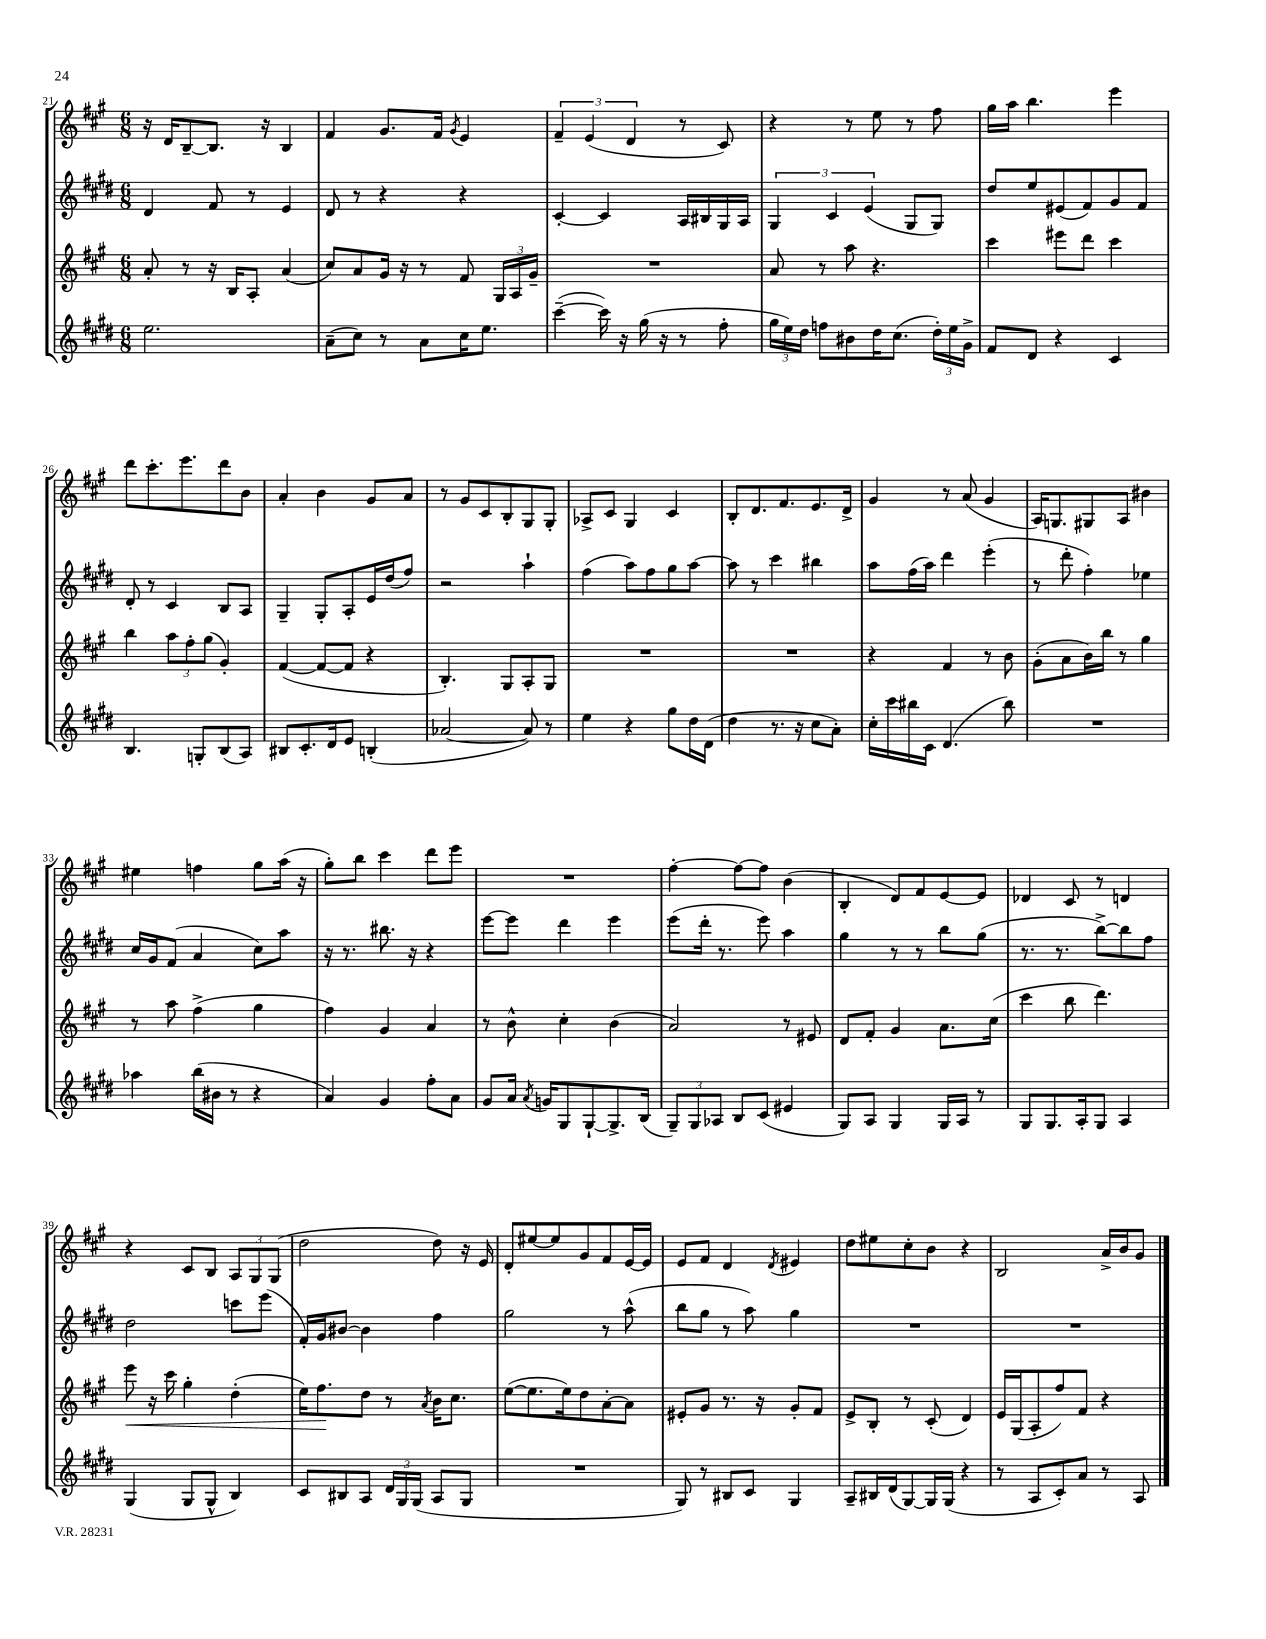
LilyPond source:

<<
\new StaffGroup <<
\new Staff = "s0" {
    \clef treble \key a \major \numericTimeSignature \time 6/8
    \autoBeamOff r16 d'16[ b8~-- b8.] r16 b4 |
    fis'4 gis'8.[ fis'16] \acciaccatura { gis'8 } e'4 |
    \tuplet 3/2 { fis'4-- e'4( d'4 } r8 cis'8) |
    r4 r8 e''8 r8 fis''8 |
    gis''16[ a''16] b''4. e'''4 |
    d'''8[ cis'''8.-. e'''8. d'''8 b'8] |
    a'4-. b'4 gis'8[ a'8] |
    r8 gis'8[ cis'8 b8-. gis8 gis8]-. |
    aes8[-> cis'8] gis4 cis'4 |
    b8[-. d'8. fis'8. e'8. d'16]-> |
    gis'4 r8 a'8( gis'4 |
    a16[) g8. gis8 a8] bis'4 |
    eis''4 f''4 gis''8[ a''16]( r16 |
    gis''8[-.) b''8] cis'''4 d'''8[ e'''8] |
    R2. |
    fis''4~-. fis''8[~ fis''8] b'4( |
    b4-. d'8[) fis'8 e'8~ e'8] |
    des'4 cis'8 r8 d'4 |
    r4 cis'8[ b8] \tuplet 3/2 { a8[ gis8 gis8]( } |
    d''2 d''8) r16 e'16 |
    d'8[-. eis''8~ eis''8 gis'8 fis'8 e'16~ e'16] |
    e'8[ fis'8] d'4 \acciaccatura { d'8 } eis'4 |
    d''8[ eis''8 cis''8-. b'8] r4 |
    b2 a'16[-> b'16 gis'8] \bar "|." |
}
\new Staff = "s1" {
    \clef treble \key e \major \numericTimeSignature \time 6/8
    \autoBeamOff dis'4 fis'8 r8 e'4 |
    dis'8 r8 r4 r4 |
    cis'4~-. cis'4 a16[ bis16 gis16 a16] |
    \tuplet 3/2 { gis4 cis'4 e'4( } gis8[ gis8]) |
    dis''8[ e''8 eis'8( fis'8) gis'8 fis'8] |
    dis'8-. r8 cis'4 b8[ a8] |
    gis4-- gis8[-. a8-. e'16 dis''16( fis''8]) |
    r2 a''4-! |
    fis''4( a''8[) fis''8 gis''8 a''8]~ |
    a''8 r8 cis'''4 bis''4 |
    a''8[ fis''16( a''16]) dis'''4 e'''4-.( |
    r8 dis'''8-. fis''4-.) ees''4 |
    cis''16[ gis'16 fis'8]( a'4 cis''8[) a''8] |
    r16 r8. bis''8. r16 r4 |
    e'''8[~ e'''8] dis'''4 e'''4 |
    e'''8[( dis'''16]-. r8. e'''8) a''4 |
    gis''4 r8 r8 b''8[ gis''8]( |
    r8. r8. b''8[~->) b''8 fis''8] |
    dis''2 c'''8[ e'''8]( |
    fis'16[-.) gis'16 bis'8]~ bis'4 fis''4 |
    gis''2 r8 a''8-^( |
    b''8[ gis''8] r8 a''8) gis''4 |
    R2. |
    R2. \bar "|." |
}
\new Staff = "s2" {
    \clef treble \key a \major \numericTimeSignature \time 6/8
    \autoBeamOff a'8-. r8 r16 b16[ a8]-. a'4( |
    cis''8[) a'8 gis'16] r16 r8 fis'8 \tuplet 3/2 { gis16[ a16 gis'16]-- } |
    R2. |
    a'8 r8 a''8 r4. |
    cis'''4 eis'''8[ d'''8] cis'''4 |
    b''4 \tuplet 3/2 { a''8[ fis''8-. gis''8]( } gis'4-.) |
    fis'4~( fis'8[~ fis'8] r4 |
    b4.-.) gis8[ a8-. gis8] |
    R2. |
    R2. |
    r4 fis'4 r8 b'8 |
    gis'8[-.( a'8 b'16) b''16] r8 gis''4 |
    r8 a''8 fis''4->( gis''4 |
    fis''4) gis'4 a'4 |
    r8 b'8-^ cis''4-. b'4( |
    a'2) r8 eis'8 |
    d'8[ fis'8]-. gis'4 a'8.[ cis''16]( |
    cis'''4 b''8 d'''4.) |
    e'''8\< r16 cis'''16 gis''4-. d''4-.( |
    e''16[) fis''8.\! d''8] r8 \acciaccatura { a'8 } b'16[ cis''8.] |
    e''8[~( e''8. e''16) d''8 a'8~-. a'8] |
    eis'8[-. gis'8] r8. r16 gis'8[-. fis'8] |
    e'8[-> b8]-. r8 cis'8-.( d'4) |
    e'16[ gis16( a8-. fis''8) fis'8] r4 \bar "|." |
}
\new Staff = "s3" {
    \clef treble \key e \major \numericTimeSignature \time 6/8
    \autoBeamOff e''2. |
    a'8[--( cis''8]) r8 a'8[ cis''16 e''8.] |
    cis'''4~--( cis'''16) r16 gis''16( r16 r8 fis''8-. |
    \tuplet 3/2 { gis''16[ e''16) dis''16] } f''8[ bis'8 dis''16 cis''8.]( \tuplet 3/2 { dis''16[-.) e''16 gis'16]-> } |
    fis'8[ dis'8] r4 cis'4 |
    b4. g8[-. b8( a8]) |
    bis8[ cis'8.-. dis'16 e'8] b4-.( |
    aes'2~ aes'8) r8 |
    e''4 r4 gis''8[ dis''16 dis'16]( |
    dis''4 r8. r16 cis''8[ a'8]-.) |
    cis''16[-. cis'''16 bis''16 cis'16] dis'4.( bis''8) |
    R2. |
    aes''4 b''16[( bis'16] r8 r4 |
    a'4) gis'4 fis''8[-. a'8] |
    gis'8[ a'16] \acciaccatura { a'8 } g'16[ gis8 gis8~-! gis8.-> b16]( |
    \tuplet 3/2 { gis8[--) gis8 aes8] } b8[ cis'8]( eis'4 |
    gis8[) a8] gis4 gis16[ a16] r8 |
    gis8[ gis8. a16-. gis8] a4 |
    gis4( gis8[ gis8]-^ b4) |
    cis'8[ bis8 a8] \tuplet 3/2 { dis'16[ gis16 gis16]( } a8[ gis8] |
    R2. |
    gis8) r8 bis8[ cis'8] gis4 |
    a8[-- bis16 dis'16( gis8~) gis16 gis16]( r4 |
    r8 a8[ cis'8-.) a'8] r8 a8 \bar "|." |
}
>>
>>
\layout { \context { \Score currentBarNumber = #21 } }
